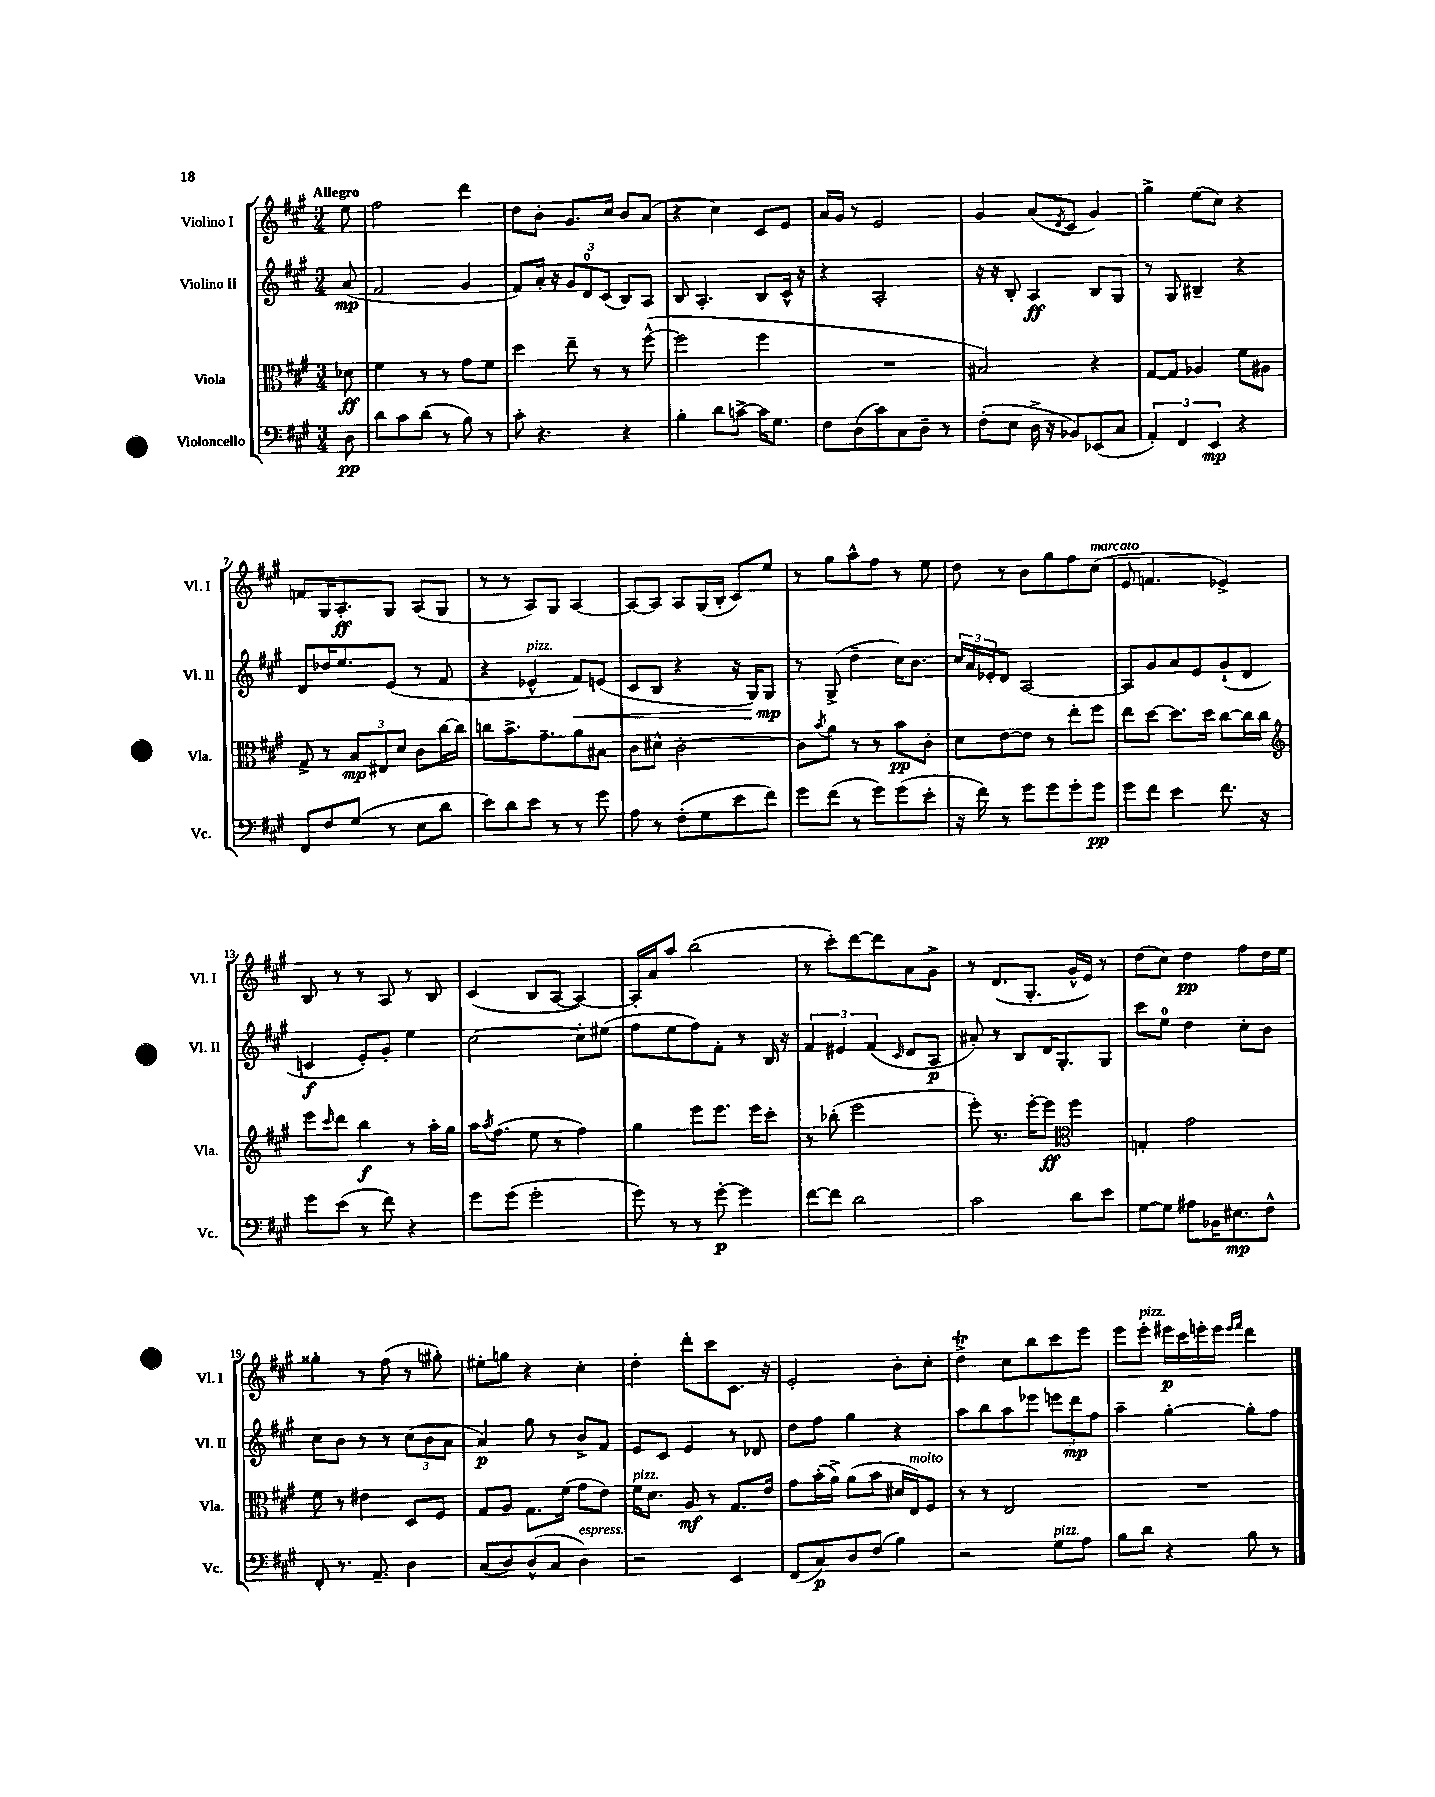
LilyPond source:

<<
\new StaffGroup <<
\new Staff = "s0" \with { instrumentName = "Violino I" shortInstrumentName = "Vl. I" } {
    \clef treble \key a \major \numericTimeSignature \time 3/4 \partial 8 \tempo "Allegro"
    e''8 |
    fis''2 d'''4 |
    d''8 b'8-. gis'8. cis''16 b'8 a'8( |
    r4 cis''4) cis'8 e'8 |
    a'16 gis'16 r8 e'2 |
    gis'4 a'8( \acciaccatura { d'8 } cis'8 gis'4) |
    gis''4-> e''8( cis''8) r4 |
    f'8 gis16 a8.-.\ff gis8 a8( gis8 |
    r8 r8 a8) gis8 a4~ |
    a8~ a8 a8 gis16( b16-. cis'8) e''8 |
    r8 gis''8 a''8-^ fis''8 r8 e''8 |
    d''8 r8 b'8 gis''8 fis''8 cis''8^\markup { \italic "marcato" }( |
    e'8 f'4. ees'4->) |
    b8 r8 r8 a8 r8 b8 |
    cis'4( b8 a8~ a4~) |
    a16-. a'16 a''8 b''2( |
    r8 cis'''8-.) d'''8~ d'''8 a'8 gis'8-> |
    r8 d'8.( gis8.-. gis'16-^ e'16) r8 |
    d''8( cis''8) d''4\pp fis''8 d''16 e''16 |
    gisis''4-. r8 fis''8( r8 gis''8-.) |
    eis''8-. g''8 r4 cis''4-. |
    d''4-. d'''8-. cis'''8 cis'8. r16 |
    e'2-. b'8-. cis''8-. |
    d''4->\trill cis''8 b''8 cis'''8 e'''8 |
    e'''8 e'''8-.^\markup { \italic "pizz." } eis'''16\p cis'''16 e'''16-. e'''16 \grace { e'''16 fis'''16 } d'''4 \bar "|." |
}
\new Staff = "s1" \with { instrumentName = "Violino II" shortInstrumentName = "Vl. II" } {
    \clef treble \key a \major \numericTimeSignature \time 3/4 \partial 8
    a'8\mp( |
    fis'2 gis'4 |
    fis'8) a'16-. r16 \tuplet 3/2 { gis'8 d'8-0 cis'8( } b8) a8 |
    b8 a4.-. b8 cis'16-^ r16 |
    r4 a2-. |
    r16 r16 b8-. a4\ff b8 gis8 |
    r8 gis8 bis4-- r4 |
    d'8 des''16 e''8. e'8( r8 fis'8 |
    r4 ees'4-^^\markup { \italic "pizz." } fis'8\<) e'8( |
    cis'8 b8 r4 r16 gis16) gis8\mp\! |
    r8 gis8->( d''4-- cis''16) b'8. |
    \tuplet 3/2 { cis''16 a'16 ees'16-. } d'8 a2~ |
    a8 gis'8 a'8 e'8 gis'8-!( d'8 |
    c'4\f e'8-.) gis'8-. e''4 |
    cis''2~ cis''8-. eis''8( |
    fis''8 e''8 fis''8) fis'8-. r8 b16 r16 |
    \tuplet 3/2 { fis'4 eis'4 fis'4( } \grace { cis'16 } d'8 a8\p |
    ais'8-.) r8 b8 d'16 gis8.-. gis8 |
    cis'''8 e''8-0 d''4 cis''8-. b'8 |
    cis''8 b'8 r8 r8 \tuplet 3/2 { cis''8( b'8 a'8 } |
    a'4\p) gis''8 r8 b'8-> fis'8 |
    e'8 cis'8 e'4 r8 des'8 |
    d''8 fis''8 gis''4 r4 |
    a''8 b''8 a''8 ees'''8 \tuplet 3/2 { e'''8 d'''8\mp fis''8 } |
    a''4-- gis''4~-. gis''8-. fis''8 \bar "|." |
}
\new Staff = "s2" \with { instrumentName = "Viola" shortInstrumentName = "Vla." } {
    \clef alto \key a \major \numericTimeSignature \time 3/4 \partial 8
    des'8\ff |
    fis'4 r8 r8 gis'8 fis'8 |
    d''4 e''8-- r8 r8 fis''8~-^( |
    fis''2 fis''4 |
    R2. |
    bis2) r4 |
    gis8~ gis8 aes4 fis'8 ais8 |
    gis8-> r8 \tuplet 3/2 { b8\mp eis8 d'8 } cis'8 cis''16~ cis''16 |
    c''8 b'8.-> gis'8.-- a'8 bis8 |
    cis'8 dis'8-^ cis'2~-. |
    cis'8 \acciaccatura { b'8 } a'8 r8 r8 b'8\pp cis'8-. |
    d'8 e'8~ e'8 r8 e''8-. fis''8 |
    e''8 d''8~ d''8. d''16 cis''8~ cis''16 cis''16 |
    \clef treble e'''8 \grace { cis'''16 } d'''8 b''4\f r8 a''16-. gis''16 |
    a''16 \acciaccatura { a''8 } fis''8.( e''8 r8 fis''4) |
    gis''4 e'''8 e'''8. e'''16 cis'''8-. |
    r8 bes''8-.( e'''2 |
    e'''8-.) r8. e'''16~-. e'''8\ff \clef alto fis''4 |
    g4-. gis'2 |
    fis'8 r8 eis'4 d8 fis8 |
    gis8 a8 gis8. fis'16( gis'8 e'8) |
    fis'16^\markup { \italic "pizz." } d'8. a8\mf r8 gis8. e'16 |
    gis'8 b'16-.( a'16->) a'8( b'8 dis'16 e16^\markup { \italic "molto" }) fis8 |
    r8 r8 e2 |
    R2. \bar "|." |
}
\new Staff = "s3" \with { instrumentName = "Violoncello" shortInstrumentName = "Vc." } {
    \clef bass \key a \major \numericTimeSignature \time 3/4 \partial 8
    d8\pp |
    d'8 cis'8 d'8( r8 b8) r8 |
    cis'8-. r4. r4 |
    b4-. d'8 c'8~-> c'16 gis8. |
    fis8 d8( cis'8) cis8 d8-- r8 |
    fis8-.( e8 d16-> r16 bes,8) ees,8( cis8 |
    \tuplet 3/2 { a,4-.) fis,4 e,4\mp } r4 |
    fis,8 fis8 gis8( r8 e8 d'8 |
    e'8) d'8 e'8 r8 r8 gis'8 |
    a8 r8 fis8-.( gis8 e'8 fis'8) |
    gis'8 fis'8( r8 gis'8) gis'8( e'8-. |
    r16 fis'16) r8 gis'8 gis'8 gis'8-. gis'8\pp |
    gis'8 fis'8 e'4 fis'8. r16 |
    gis'8 e'8( r8 fis'8) r4 |
    gis'8 gis'8( gis'2-. |
    gis'8) r8 r8 gis'8~-.\p gis'4 |
    fis'8~ fis'8 d'2 |
    cis'2 d'8 e'8 |
    gis8~ gis8 ais8 bes,16 eis8.\mp fis8-^ |
    fis,8-. r8. a,8.-- d4 |
    cis8( d8) d8-^( cis8 d4^\markup { \italic "espress." }) |
    r2 e,4 |
    fis,8( cis8\p) d8 fis8( b4) |
    r2 gis8^\markup { \italic "pizz." } a8 |
    b8 d'8 r4 b8 r8 \bar "|." |
}
>>
>>
